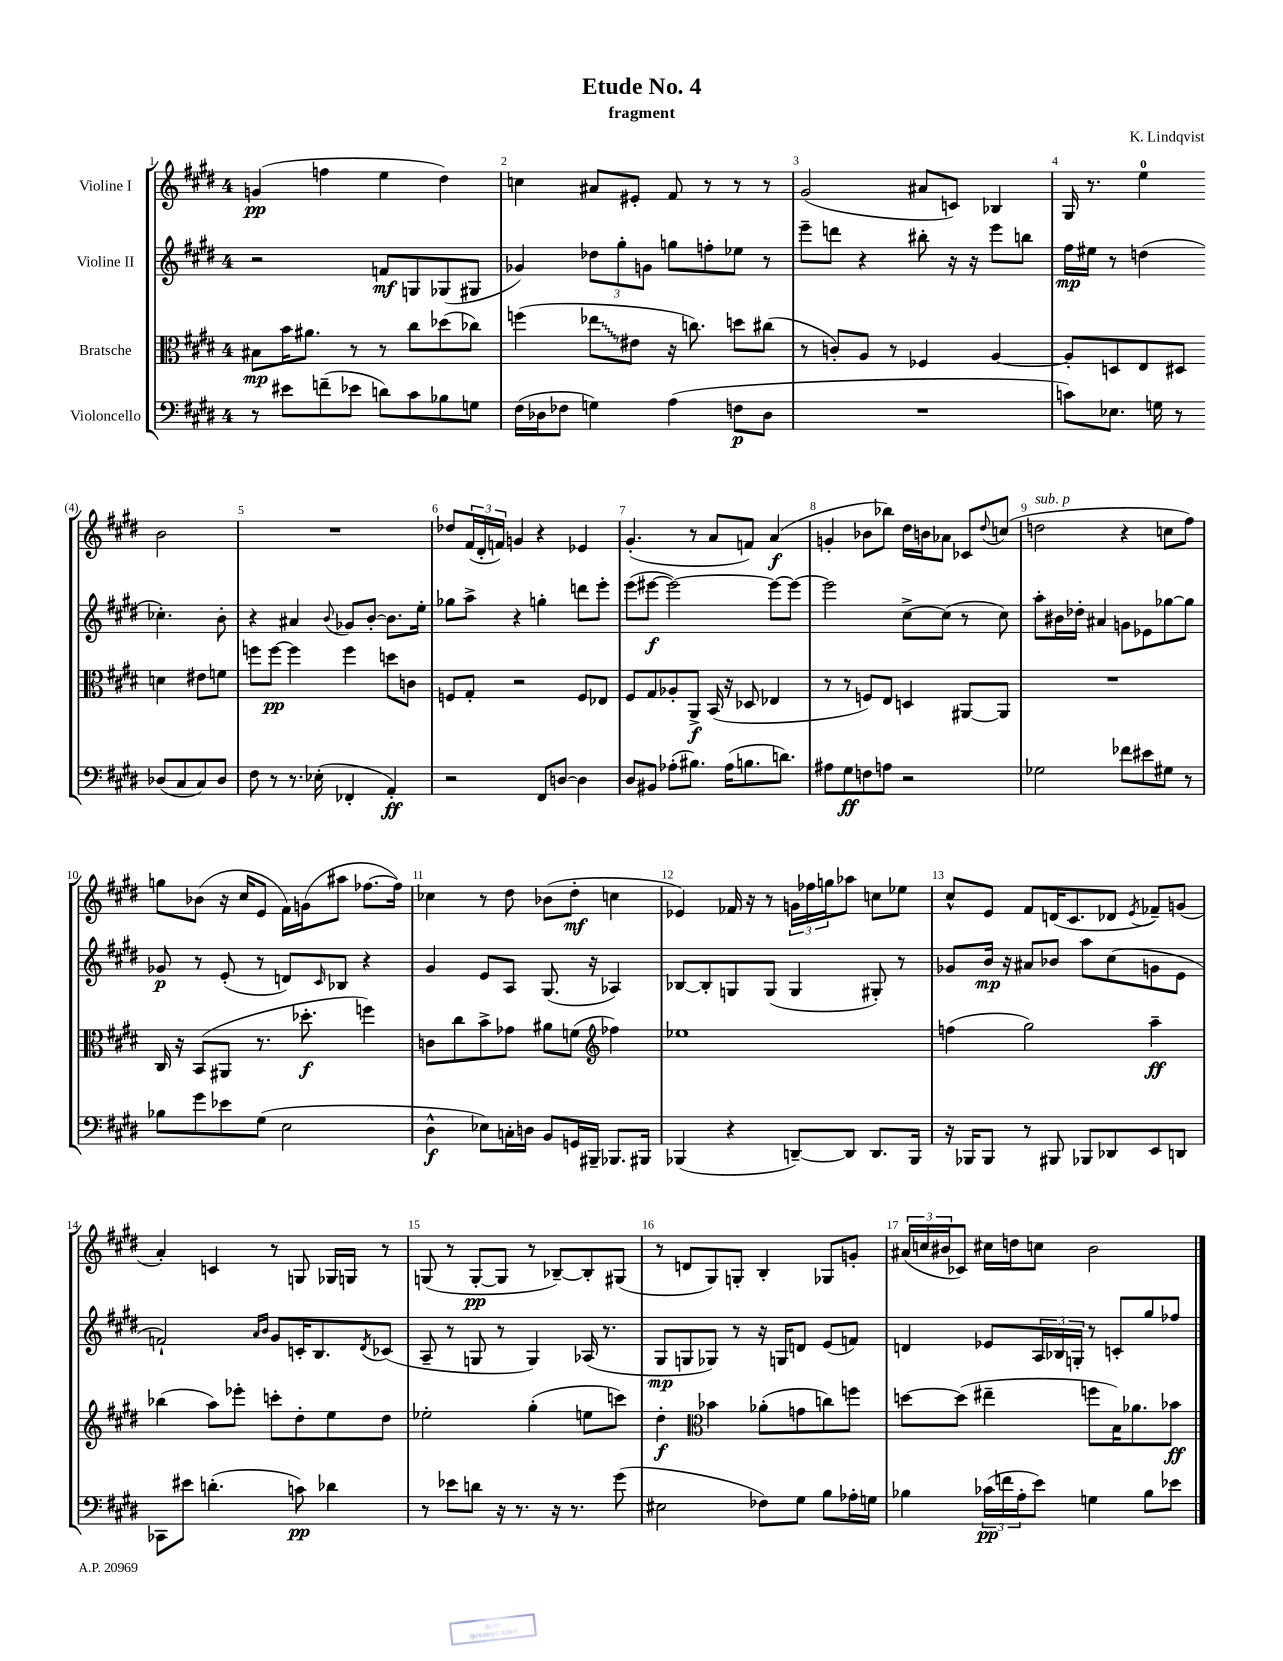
\header { title = "Etude No. 4" composer = "K. Lindqvist" subtitle = "fragment" }
<<
\new StaffGroup <<
\new Staff = "s0" \with { instrumentName = "Violine I" } {
    \clef treble \key e \major \once \override Staff.TimeSignature.style = #'single-digit \time 4/4
    g'4\pp( f''4 e''4 dis''4) |
    c''4 ais'8 eis'8-. fis'8 r8 r8 r8 |
    gis'2( ais'8 c'8) bes4 |
    gis16 r8. e''4-0 b'2 |
    R1 |
    des''8 \tuplet 3/2 { fis'16( dis'16-. f'16) } g'4 r4 ees'4 |
    gis'4.-.( r8 a'8 f'8) a'4\f( |
    g'4-. bes'8 bes''8) dis''16 b'16 aes'8 ces'8 \appoggiatura { dis''8 } c''8( |
    d''2^\markup { \italic "sub. p" } r4 c''8 fis''8) |
    g''8 bes'8( r16 cis''16 e'8 fis'16) g'16( ais''8 fes''8.~ fes''16) |
    ces''4 r8 dis''8 bes'8( dis''8-.\mf c''4 |
    ees'4) fes'16 r16 r8 \tuplet 3/2 { g'16 fes''16 g''16 } aes''8 c''8 ees''8 |
    cis''8-^ e'8 fis'8 d'16( cis'8. des'8 \acciaccatura { e'8 } fes'8--) g'8( |
    a'4-.) c'4 r8 g8 ges16 g16 r8 |
    g8( r8 g8~-.\pp g8 r8 bes8~--) bes8-. gis8( |
    r8 d'8 gis8) g8-. b4-. ges8 g'8-. |
    \tuplet 3/2 { ais'16( c''16 bis'16 } ces'8) cis''16 d''16 c''8 bis'2 \bar "|." |
}
\new Staff = "s1" \with { instrumentName = "Violine II" } {
    \clef treble \key e \major \once \override Staff.TimeSignature.style = #'single-digit \time 4/4
    r2 f'8\mf g8 ges8( gis8 |
    ges'4) \tuplet 3/2 { des''8 gis''8-. g'8 } g''8 f''8-. ees''8 r8 |
    e'''8-- d'''8 r4 bis''8-. r16 r16 e'''8 b''8 |
    fis''16\mp eis''16 r8 d''4( ces''4.-.) b'8-. |
    r4 ais'4 \appoggiatura { b'8 } ges'8 b'8~-. b'8. e''16-. |
    ges''8 a''8-> r4 g''4-. d'''8 e'''8-. |
    e'''8( eis'''8~\f eis'''2~) eis'''8~ eis'''8~ |
    eis'''2 cis''8~-> cis''8( r8 cis''8) |
    a''8-. bis'16 des''16-. ais'4 g'8 ees'8 ges''8~ ges''8 |
    ges'8\p r8 e'8-.( r8 d'8) \grace { cis'16 } bes8 r4 |
    gis'4 e'8 a8 gis8.( r16 aes4) |
    bes8~ bes8-. g8 g8( g4 gis8-.) r8 |
    ges'8 b'16\mp r16 ais'8 bes'8 a''8 cis''8( g'8 e'8 |
    f'2-!) \grace { a'16 b'16 } gis'8 c'16-. b8. \acciaccatura { dis'8 } ces'8( |
    a8-- r8 g8 r8 g4) aes16( r8. |
    gis8\mp g8 ges8) r8 r16 g16 d'8 e'8( f'8) |
    d'4 ees'8 \tuplet 3/2 { a16 bes16 g16-. } r8 c'8-. gis''8 fes''8 \bar "|." |
}
\new Staff = "s2" \with { instrumentName = "Bratsche" } {
    \clef alto \key e \major \once \override Staff.TimeSignature.style = #'single-digit \time 4/4
    bis8\mp b'16 ais'8. r8 r8 cis''8 des''8( ces''8) |
    f''4( \once \override Glissando.style = #'zigzag ees''8\glissando eis'8 r16 c''8.) d''8 cis''8( |
    r8 c'8-.) a8 r8 fes4 a4~ |
    a8-. d8 e8 dis8 d'4 eis'8 f'8 |
    f''8 f''8~\pp f''4 f''4 d''8 c'8 |
    f8 gis8-. r2 f8 ees8 |
    fis8 gis8 aes8-. a,8->\f b,16( r16 des8 ees4 |
    r8 r8 f8) e8 d4 ais,8~ ais,8 |
    R1 |
    cis16 r16 b,8( ais,8 r8. des''8.-.\f f''4) |
    c'8 cis''8 b'8-> ges'8 ais'8 f'8( \clef treble fes''4) |
    ees''1 |
    f''4( gis''2) a''4--\ff |
    bes''4( a''8) ees'''8-. c'''8-. dis''8-. e''8 dis''8 |
    ees''2-. gis''4-.( e''8 c'''8) |
    dis''4-.\f \clef alto bes'4 aes'8-.( g'8 c''8) f''8 |
    d''8~ d''8( eis''4-- f''8 b16) aes'8. bes'8\ff \bar "|." |
}
\new Staff = "s3" \with { instrumentName = "Violoncello" } {
    \clef bass \key e \major \once \override Staff.TimeSignature.style = #'single-digit \time 4/4
    r8 eis'8 f'8--( ees'8 d'8) cis'8 bes8 g8 |
    fis16( des16 fes8 g4) a4( f8\p des8 |
    R1 |
    c'8) ees8. g16 r8 des8( cis8 cis8) des8 |
    fis8 r8 r8. ees16-.( fes,4-. a,4-.\ff) |
    r2 fis,8 d8~ d4 |
    dis8 bis,8 aes8-.( bis8.) aes16( b8. d'8.) |
    ais8 gis8\ff f8 a8 r2 |
    ges2 fes'8 eis'8 gis8 r8 |
    bes8 gis'8 ees'8 gis8( e2 |
    dis4-^\f ees8) c16-. d16 b,8 g,16 bis,,16-- bes,,8. bis,,16 |
    bes,,4( r4 d,8~--) d,8 d,8. bes,,16 |
    r16 bes,,16 bes,,8 r8 bis,,8 bes,,8 des,8 e,8 d,8 |
    ces,8 eis'8 d'4.-.( c'8\pp) des'4 |
    r8 ees'8 d'8 r16 r8. r16 r8. gis'8( |
    eis2 fes8) gis8 b8 aes16-. g16 |
    bes4 \tuplet 3/2 { ces'16\pp( f'16 a16-. } e'8) g4 bes8 ees'8 \bar "|." |
}
>>
>>
\layout { \context { \Score \override BarNumber.break-visibility = ##(#f #t #t) barNumberVisibility = #all-bar-numbers-visible } }
